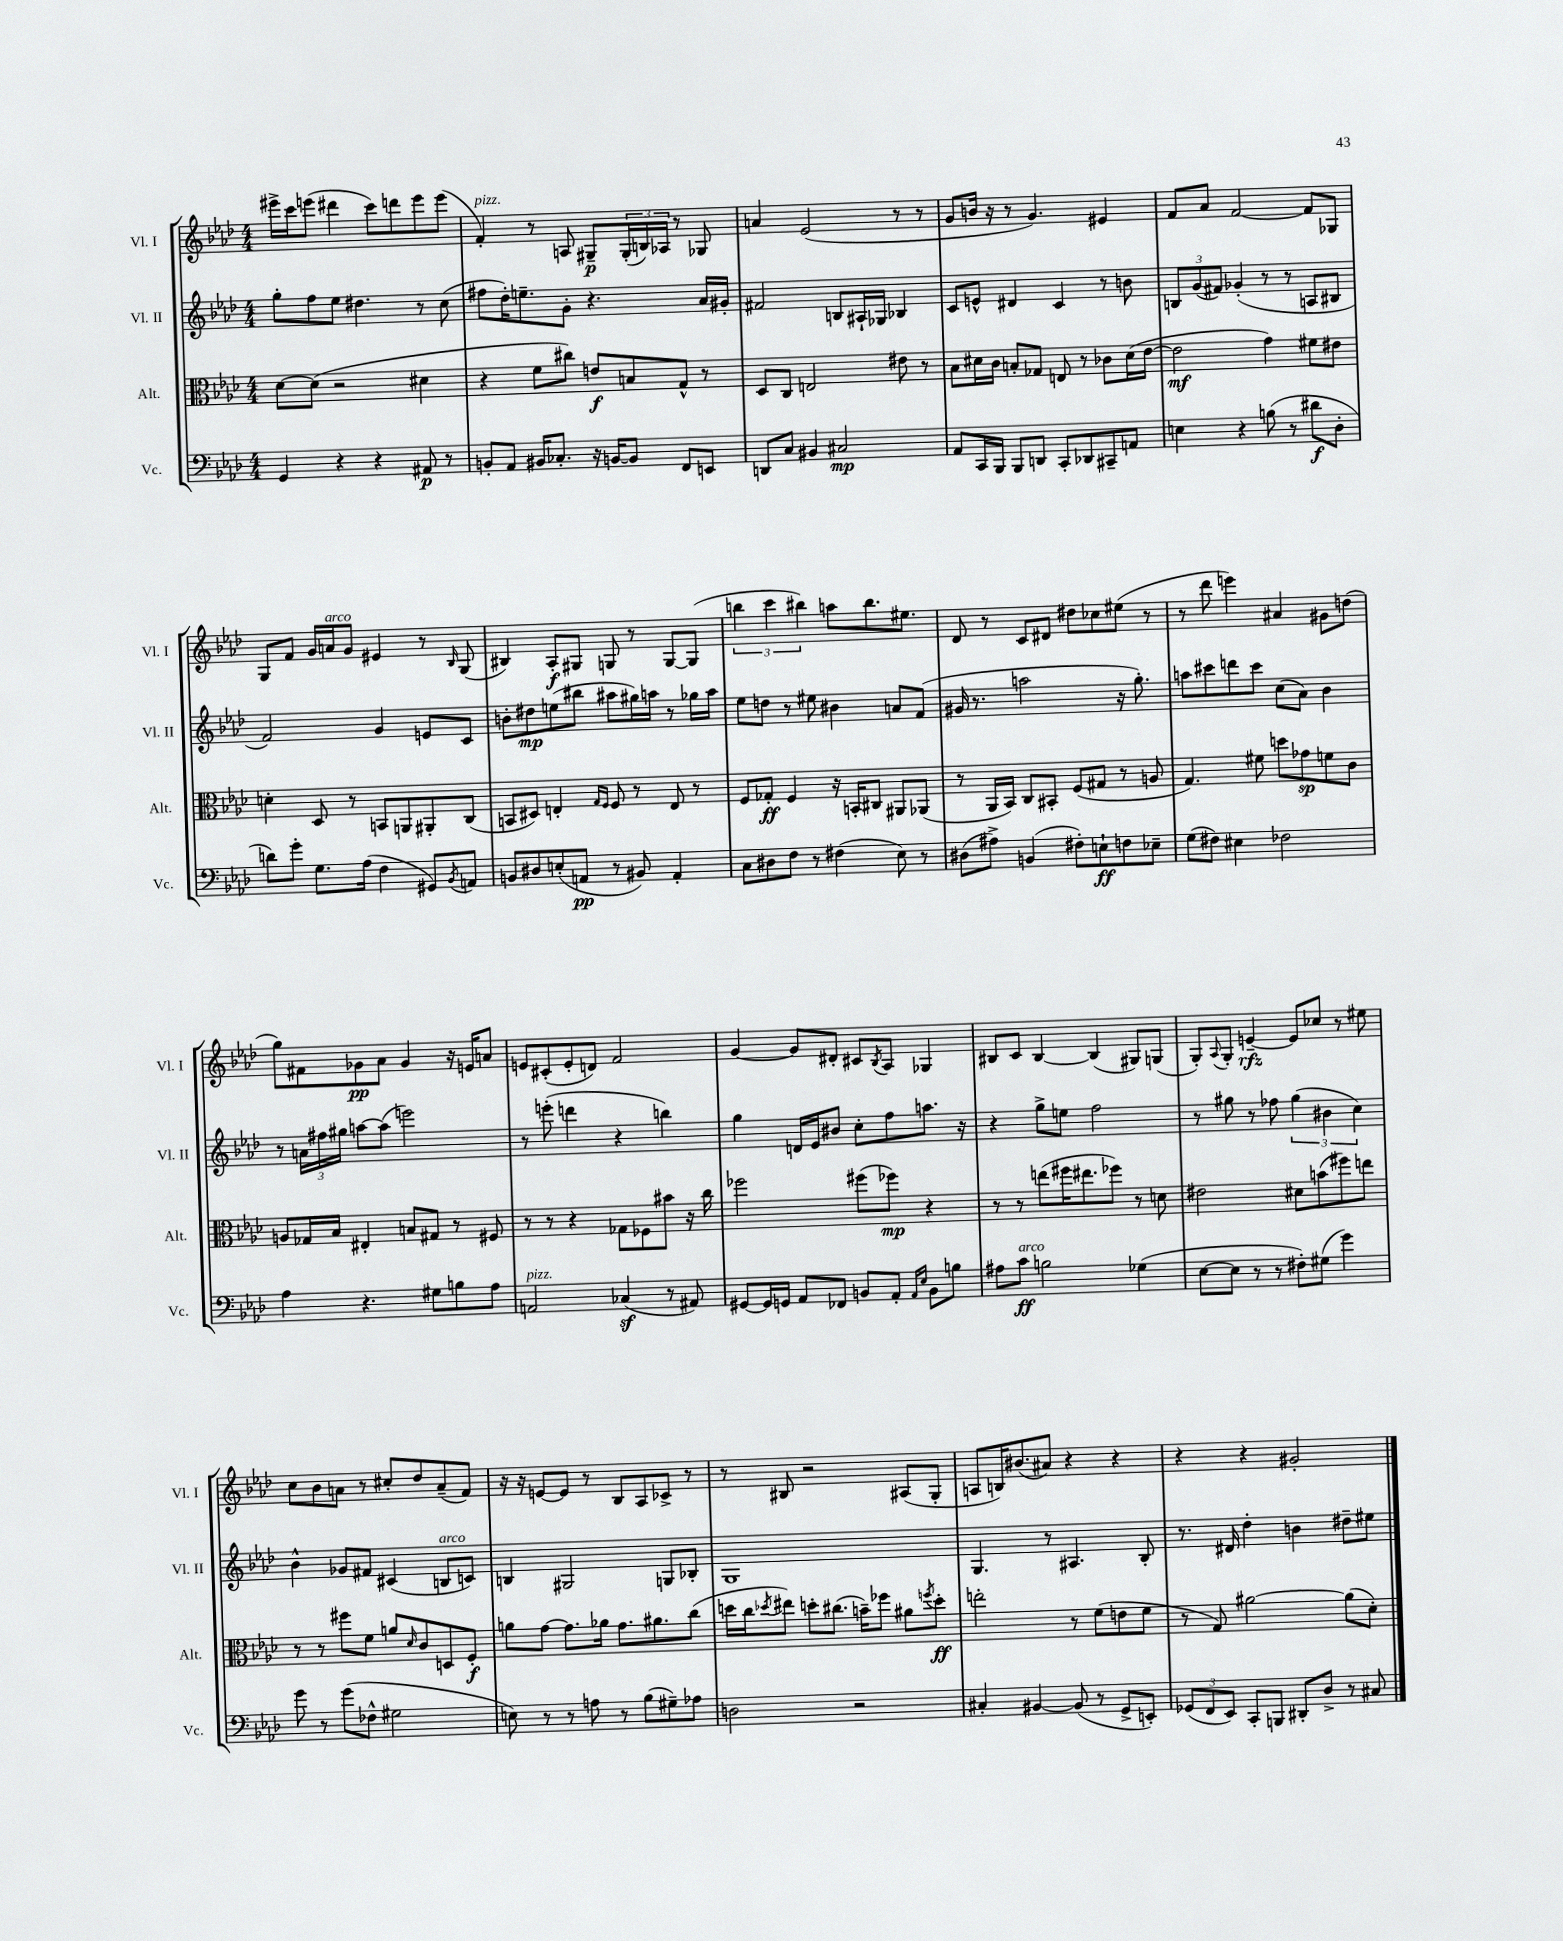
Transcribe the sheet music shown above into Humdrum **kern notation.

**kern	**dynam	**kern	**dynam	**kern	**dynam	**kern	**dynam
*part4	*part4	*part3	*part3	*part2	*part2	*part1	*part1
*staff4	*staff4	*staff3	*staff3	*staff2	*staff2	*staff1	*staff1
*I"Vc.	*	*I"Alt.	*	*I"Vl. II	*	*I"Vl. I	*
*I'Vc.	*	*I'Alt.	*	*I'Vl. II	*	*I'Vl. I	*
*clefF4	*	*clefC3	*	*clefG2	*	*clefG2	*
*k[b-e-a-d-]	*	*k[b-e-a-d-]	*	*k[b-e-a-d-]	*	*k[b-e-a-d-]	*
*M4/4	*	*M4/4	*	*M4/4	*	*M4/4	*
=115	=115	=115	=115	=115	=115	=115	=115
4GG/	.	[8d-\L	.	8gg'\L	.	16eee#X^\LL	.
.	.	.	.	.	.	16ccc\J	.
.	.	(8d-\J]	.	8ff\	.	(8eeen\J	.
4r	.	2r	.	8ee-\J	.	4ddd#X\	.
.	.	.	.	4.dd#X\	.	.	.
4r	.	.	.	.	.	8ccc\L)	.
.	.	.	.	.	.	8dddn\	.
8AA#X/	p	4d#X\	.	8r	.	8eee\	.
8r	.	.	.	(8cc\	.	(8eee\J	.
=116	=116	=116	=116	=116	=116	=116	=116
!	!	!	!	!	!	!LO:TX:a:i:t=pizz.	!
8BBn'/L	.	4r	.	8ff#X\L	.	4f'/)	.
8AA-/J	.	.	.	16dd-'\K)	.	.	.
.	.	.	.	8.een~\	.	.	.
16BB#X/KL	.	8f\L	.	.	.	8r	.
8.C-X'/J	.	.	.	.	.	.	.
.	.	8cc#X\J)	.	8g'\J	.	8An/	.
16r	.	8en/L	f	4.r	.	8G#X~/L	p
[16BBn/KL	.	.	.	.	.	.	.
8BB/J]	.	8Bn/	.	.	.	(24G#'/L	.
.	.	.	.	.	.	24Bn/)	.
.	.	.	.	.	.	24A-X/JJ	.
8FF/L	.	8G^^/J	.	.	.	8r	.
8EEn/J	.	8r	.	16a-/LL	.	8G-X/	.
.	.	.	.	16g#X'/JJ	.	.	.
=117	=117	=117	=117	=117	=117	=117	=117
8DDn/L	.	8D-/L	.	2f#X/	.	4an/	.
8C/J	.	8C/J	.	.	.	.	.
4BB#X/	.	2En/	.	.	.	(2e-/	.
2C#X/	mp	.	.	8Bn/L	.	.	.
.	.	.	.	16A#X`/L	.	.	.
.	.	.	.	16G-X/JJ	.	.	.
.	.	8e#X\	.	4B-X/	.	8r	.
.	.	8r	.	.	.	8r	.
=118	=118	=118	=118	=118	=118	=118	=118
8AA-/L	.	8B-\L	.	8c/L	.	8g/L	.
16CC/L	.	16d#X\L	.	8en^^/J	.	16bn/Jk	.
16BBB-/JJ	.	16c\JJ	.	.	.	16r	.
8BBB-/L	.	8Bn'/L	.	4d#X/	.	8r	.
8DDn/J	.	8G-X/J	.	.	.	4.g/)	.
8CC'/L	.	8En/	.	4c/	.	.	.
8DD-X/	.	8r	.	.	.	.	.
8CC#X~/	.	8c-X\L	.	8r	.	4e#X/	.
8AAn/J	.	(16d#\L	.	8bn\	.	.	.
.	.	[16e-\JJ	.	.	.	.	.
=119	=119	=119	=119	=119	=119	=119	=119
4En\	.	2e-\]	mf	12Bn/L	.	8f/L	.
.	.	.	.	(12g/	.	.	.
.	.	.	.	.	.	8a-/J	.
.	.	.	.	12f#X/J)	.	.	.
4r	.	.	.	(4g-X'/	.	[2f/	.
(8Bn\	.	4g\)	.	8r	.	.	.
8r	.	.	.	8r	.	.	.
8d#X\L	f	8f#X\L	.	8An/L	.	8f/L]	.
8D-'\J	.	8e#X\J	.	8B#X/J	.	8G-X/J	.
!!LO:LB:g=z
=120	=120	=120	=120	=120	=120	=120	=120
8dn\L)	.	4dn'\	.	2f/)	.	8G/L	.
8g'\J	.	.	.	.	.	8f/J	.
8.G\L	.	8D-/	.	.	.	16g/LL	.
!	!	!	!	!	!	!LO:TX:a:i:t=arco	!
.	.	.	.	.	.	16an/J	.
.	.	8r	.	.	.	8g/J	.
(16A-\Jk	.	.	.	.	.	.	.
4F\	.	8BBn/L	.	4g/	.	4e#X/	.
.	.	8AAn/	.	.	.	.	.
8GG#X/L)	.	8AA#X'/	.	8en/L	.	8r	.
8qBB-/	.	.	.	.	.	16qqB-/	.
8AAn/J	.	(8C/J	.	8c/J	.	(8G/	.
=121	=121	=121	=121	=121	=121	=121	=121
8BBn/L	.	8BBn/L	.	8bn'\L	.	4B#X/)	.
8D#X/	.	8D#X/J)	.	8dd#X\	mp	.	.
(8En'/	.	4En'/	.	(8een\	.	8A-'/L	f
8AAn/J	pp	.	.	8bb#X\J	.	8G#X/J	.
.	.	16qqG/LL	.	.	.	.	.
.	.	16qqF/JJ	.	.	.	.	.
8r	.	8F/	.	8aa#X\L	.	8Gn/	.
8BB#X/)	.	8r	.	16gg#X\L)	.	8r	.
.	.	.	.	16aan\JJ	.	.	.
4AA'/	.	8E/	.	8r	.	[8G/L	.
.	.	8r	.	16gg-X\LL	.	(8G/J]	.
.	.	.	.	16aa\JJ	.	.	.
=122	=122	=122	=122	=122	=122	=122	=122
8C\L	.	8F/L	.	8ee-\L	.	6bbn\	.
8D#X\	.	8G-X'/J	ff	8ddn\J	.	.	.
.	.	.	.	.	.	6ccc\	.
8F\J	.	4F/	.	8r	.	.	.
.	.	.	.	.	.	6bb#X\)	.
8r	.	.	.	8ee#X\	.	.	.
(4F#X\	.	16r	.	4b#X\	.	8aan\L	.
.	.	16BBn'/KL	.	.	.	.	.
.	.	8C#X/J	.	.	.	8.bb#\	.
8E-\)	.	8AA#X/L	.	8an/L	.	.	.
.	.	.	.	.	.	8.ee#X\J	.
8r	.	(8AA-X/J	.	(8f/J	.	.	.
=123	=123	=123	=123	=123	=123	=123	=123
(8D#X\L	.	8r	.	16g#X/	.	8d-/	.
.	.	.	.	8.r	.	.	.
8A#X^\J)	.	16AA-/LL	.	.	.	8r	.
.	.	16BB-/JJ)	.	.	.	.	.
(4BBn/	.	8C/L	.	2aan\	.	8c/L	.
.	.	8BB#X'/J	.	.	.	8d#X/J	.
8F#X'\L)	.	(8F/L	.	.	.	8dd#X\L	.
8En`\	ff	8G#X/J	.	.	.	8cc-X\	.
8Fn\	.	8r	.	16r	.	(8ee#X\J	.
.	.	.	.	8.gg'\)	.	.	.
8E-X~\J	.	8An/	.	.	.	8r	.
=124	=124	=124	=124	=124	=124	=124	=124
(8G\L	.	4.G/)	.	8aan\L	.	8r	.
8F#X\J)	.	.	.	8ccc#X\	.	8ddd-\	.
4E#X\	.	.	.	8dddn\	.	4eeen\)	.
.	.	8f#X\	.	8ccc#\J	.	.	.
2F-X\	.	8ddn\L	.	(8cc\L	.	4a#X/	.
.	.	8g-X\	sp	8a-\J)	.	.	.
.	.	8fn\	.	4b-\	.	8g#X\L	.
.	.	8c\J	.	.	.	(8ddn\J	.
!!LO:LB:g=z
=125	=125	=125	=125	=125	=125	=125	=125
4A-\	.	8An/L	.	8r	.	8gg\L)	.
.	.	16G-X/L	.	24an\LL	.	8f#X\	.
.	.	.	.	24ff#X\	.	.	.
.	.	16B-/JJ	.	.	.	.	.
.	.	.	.	24gg#X\JJ	.	.	.
4.r	.	4E#X'/	.	[8aan\L	.	8g-X\	pp
.	.	.	.	(8aa\J]	.	8a-\J	.
.	.	8Bn/L	.	2eeen\)	.	4g-/	.
8G#X\L	.	8G#X/J	.	.	.	.	.
8Bn\	.	8r	.	.	.	16r	.
.	.	.	.	.	.	16en/KL	.
8A-\J	.	8F#X/	.	.	.	8an/J	.
=126	=126	=126	=126	=126	=126	=126	=126
!LO:TX:a:i:t=pizz.	!	!	!	!	!	!	!
2AAn/	.	8r	.	8r	.	8en/L	.
.	.	8r	.	(8eeen'\	.	(8c#X'/	.
.	.	4r	.	4dddn\	.	8e'/	.
.	.	.	.	.	.	8dn/J)	.
(4C-Xz/	.	8G-X\L	.	4r	.	2f/	.
.	.	8F-X\	.	.	.	.	.
8r	.	8b#X\J	.	4bbn\)	.	.	.
8AA#X/)	.	16r	.	.	.	.	.
.	.	16cc\	.	.	.	.	.
=127	=127	=127	=127	=127	=127	=127	=127
[8GG#X/L	.	2ff-X\	.	4gg\	.	[4g/	.
16GG#/L]	.	.	.	.	.	.	.
16GGn/JJ	.	.	.	.	.	.	.
8AA-/L	.	.	.	16dn/LL	.	8g/L]	.
.	.	.	.	16e-/J	.	.	.
8FF-X/J	.	.	.	8b#X/J	.	8d#X'/J	.
8BBn/L	.	(8ff#X\L	.	8cc'\L	.	8c#X/L	.
.	.	.	.	.	.	8qB-/	.
8AA-'/J	.	8ff-X\J)	mp	8ff\	.	8A-/J	.
16qqAA-/LL	.	.	.	.	.	.	.
16qqE-/JJ	.	.	.	.	.	.	.
8BB\L	.	4r	.	8.aan\J	.	4G-X/	.
8Bn\J	.	.	.	.	.	.	.
.	.	.	.	16r	.	.	.
=128	=128	=128	=128	=128	=128	=128	=128
8A#X\L	.	8r	.	4r	.	8B#X/L	.
!LO:TX:a:i:t=arco	!	!	!	!	!	!	!
8c\J	ff	8r	.	.	.	8c/J	.
2Bn\	.	(8een\L	.	8gg^\L	.	[4B#/	.
.	.	16ff#X\K	.	8een\J	.	.	.
.	.	8.ee#X\	.	.	.	.	.
.	.	.	.	2ff\	.	(4B#/]	.
.	.	8ff-X\J)	.	.	.	.	.
(4G-X\	.	8r	.	.	.	8G#X/L)	.
.	.	8dn\	.	.	.	(8Gn/J	.
=129	=129	=129	=129	=129	=129	=129	=129
[8E-\L	.	2e#X\	.	8r	.	8G'/L)	.
.	.	.	.	.	.	8qqA-/	.
8E-\J]	.	.	.	8gg#X\	.	8G'/J	.
8r	.	.	.	8r	.	[4en~/	rfz
8r	.	.	.	8ff-X\	.	.	.
8F#X'\L)	.	8d#X\L	.	(6gg#\	.	8e/L]	.
(8G#X\J	.	(8bn\	.	.	.	8cc-X/J	.
.	.	.	.	6b#X\	.	.	.
4g\)	.	8ff#X\)	.	.	.	8r	.
.	.	.	.	6cc\)	.	.	.
.	.	8een\J	.	.	.	8ee#X\	.
!!LO:LB:g=z
=130	=130	=130	=130	=130	=130	=130	=130
8g\	.	8r	.	4b-^^\	.	8cc\L	.
8r	.	8r	.	.	.	8b-\	.
(8g\L	.	8ff#X\L	.	8g-X/L	.	8an\J	.
8F-X^^\J	.	8f\J	.	8f#X/J	.	8r	.
2G#X\	.	8an/L	.	(4c#X/	.	8cc#X'/L	.
.	.	16qqd-/	.	.	.	.	.
.	.	8c/	.	.	.	8dd-/	.
!	!	!	!	!LO:TX:a:i:t=arco	!	!	!
.	.	8Dn/	.	8Bn/L	.	(8a~/	.
.	.	8F'/J	f	8cn/J)	.	8f/J)	.
=131	=131	=131	=131	=131	=131	=131	=131
8En\)	.	8an\L	.	4Bn/	.	16r	.
.	.	.	.	.	.	16r	.
8r	.	[8g\J	.	.	.	[8en/L	.
8r	.	8.g\L]	.	2G#X/	.	8e/J]	.
8An\	.	.	.	.	.	8r	.
.	.	16a-X\Jk	.	.	.	.	.
8r	.	8.g\L	.	.	.	8B-/L	.
(8B-\L	.	.	.	.	.	8A-/	.
.	.	8.a#X\	.	.	.	.	.
8G#X~\)	.	.	.	8Gn/L	.	8c-X^/J	.
8A-X\J	.	(8cc\J	.	8B-X'/J	.	8r	.
=132	=132	=132	=132	=132	=132	=132	=132
2Dn\	.	16ddn\LL	.	1G	.	8r	.
.	.	16cc\J	.	.	.	.	.
.	.	8qdd-X/	.	.	.	.	.
.	.	8ee#X\J)	.	.	.	8B#X/	.
.	.	8ddn'\L	.	.	.	2r	.
.	.	(8.cc#X\J	.	.	.	.	.
2r	.	.	.	.	.	.	.
.	.	16bn~\KL)	.	.	.	.	.
.	.	8ff-X\J	.	.	.	.	.
.	.	8a#X\L	.	.	.	(8A#X/L	.
.	.	8qffn/	.	.	.	.	.
.	.	8dd'\J	ff	.	.	8G'/J	.
=133	=133	=133	=133	=133	=133	=133	=133
4C#X'/	.	2een'\	.	4.G/	.	8An/L	.
.	.	.	.	.	.	16Bn/K)	.
.	.	.	.	.	.	(8.b#X/	.
[4BB#X/	.	.	.	.	.	.	.
.	.	.	.	8r	.	8a#X/J)	.
(8BB#/]	.	8r	.	4.A#X/	.	4r	.
8r	.	(8f\L	.	.	.	.	.
8GG^/L	.	8en\	.	.	.	4r	.
8EEn'/J)	.	8f\J	.	8B-'/	.	.	.
=134	=134	=134	=134	=134	=134	=134	=134
(12GG-X/L	.	8r	.	8.r	.	4r	.
12FF/	.	.	.	.	.	.	.
.	.	8G/)	.	.	.	.	.
12EE-/J)	.	.	.	.	.	.	.
.	.	.	.	16d#X/	.	.	.
8CC'/L	.	[2a#X\	.	4dd-'\	.	4r	.
8BBBn/J	.	.	.	.	.	.	.
8DD#X'/L	.	.	.	4bn\	.	2g#X'/	.
8D-^/J	.	.	.	.	.	.	.
8r	.	(8a#\L]	.	8dd#X~\L	.	.	.
8C#X/	.	8d-'\J)	.	8ee#X\J	.	.	.
==	==	==	==	==	==	==	==
*-	*-	*-	*-	*-	*-	*-	*-
